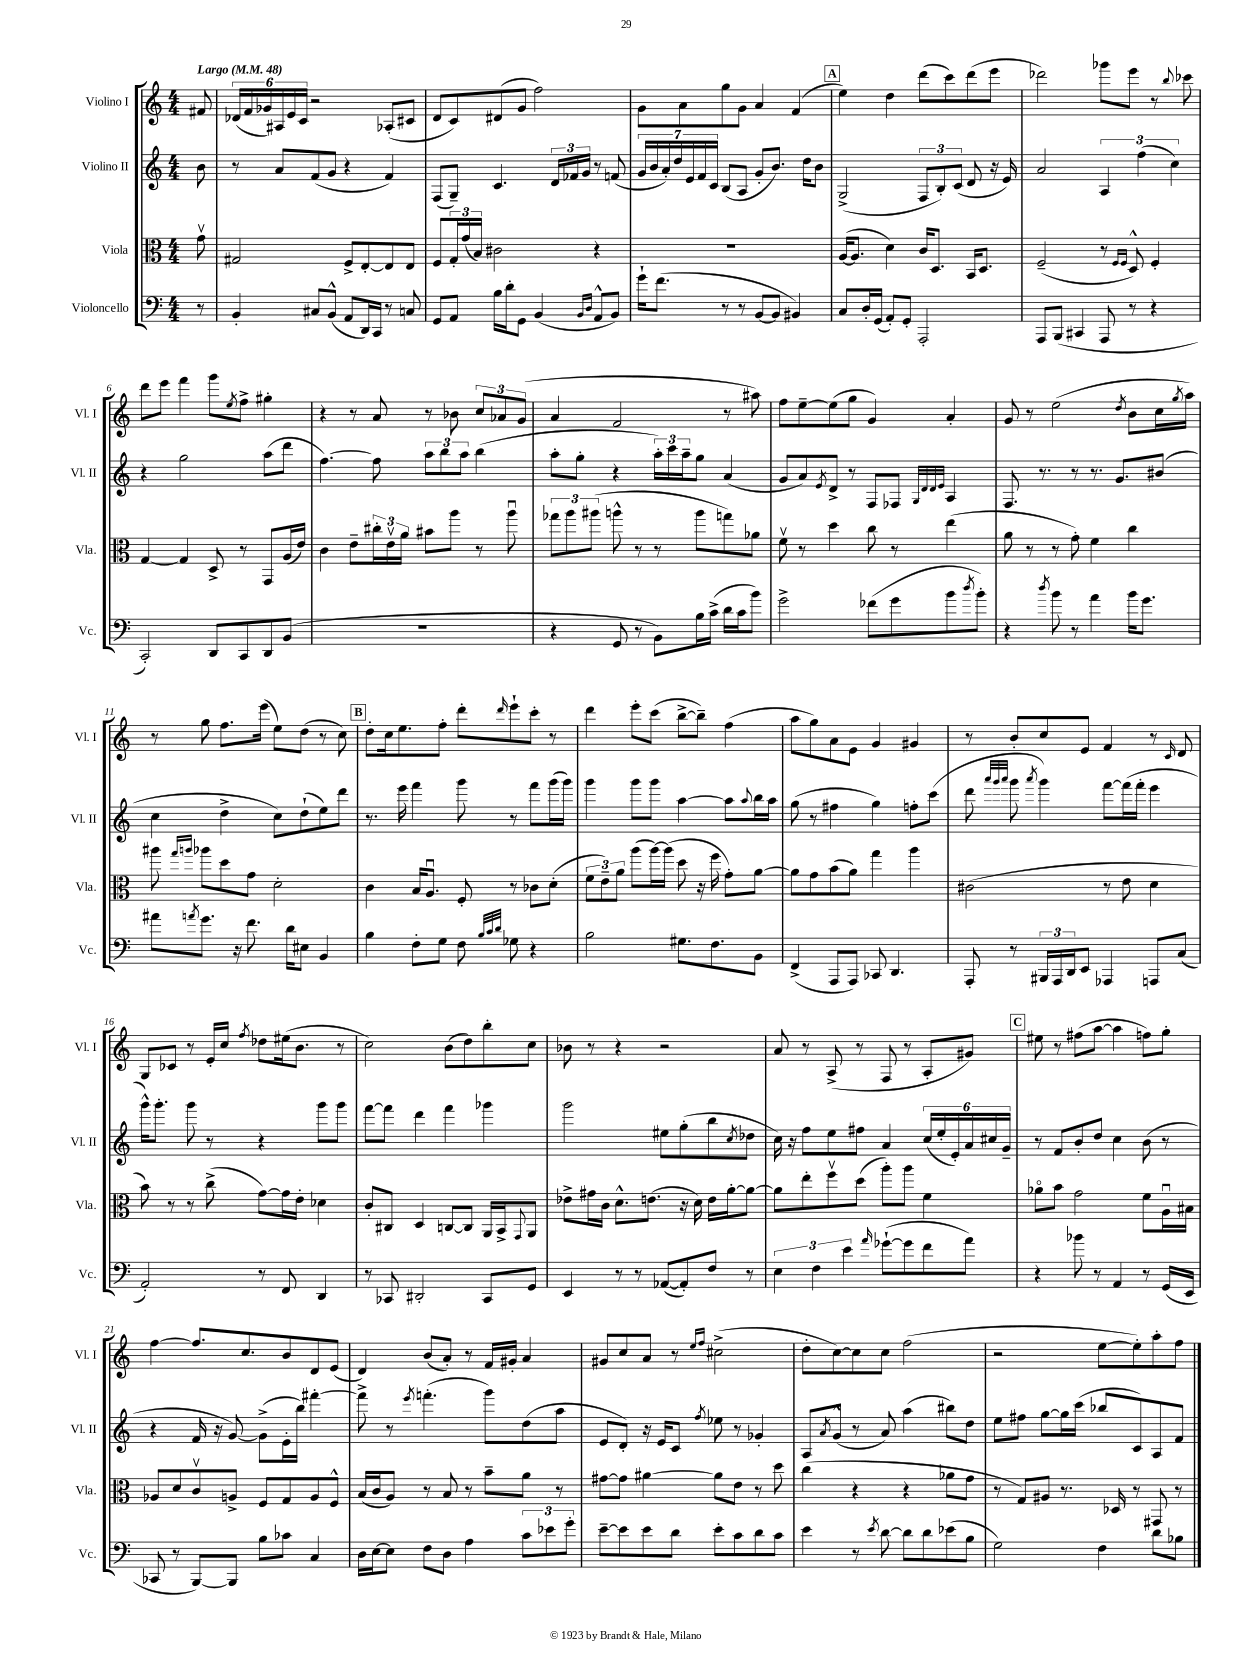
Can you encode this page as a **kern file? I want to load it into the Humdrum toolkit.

**kern	**kern	**kern	**kern
*staff4	*staff3	*staff2	*staff1
*clefF4	*clefC3	*clefG2	*clefG2
*k[]	*k[]	*k[]	*k[]
*M4/4	*M4/4	*M4/4	*M4/4
*MM48	*MM48	*MM48	*MM48
8r	8gv\	8b\	8f#/
=	=	=	=
4BB'/	2G#/	8r	(24d-/LL
.	.	.	24f/
.	.	.	24g-/)
.	.	8a/L	24A#/
.	.	.	24e/
.	.	.	24c/JJ
8C#/L	.	(8f/	2r
(8BB^^/J	.	8g/J	.
8AA/L	8F^/L	4r	.
16DD/L)	[8E'/	.	.
16CC/JJ	.	.	.
8r	8E/]	4f/)	(8A-'/L
8C/	8E/J	.	8c#/J
=	=	=	=
8GG/L	8F/L	(8F/L	8d/L
8AA/J	24G'/L	8G~/J)	8c/)
.	(24g/	.	.
.	24B/JJ)	.	.
16B\LL	2c#\	4.c/	(8d#/
16d'\J	.	.	.
8GG\J	.	.	8g/J
(4BB/	.	.	2ff\)
.	.	24d/LL	.
.	.	24f-/	.
.	.	24g/JJ	.
16qqBB/LL	.	.	.
16qqD/JJ	.	.	.
8AA^^/L	4r	8r	.
8BB/J)	.	(8f/	.
=	=	=	=
16g`\LK	1r	28g/LL	8g\L
.	.	28b/	.
(8.f\J	.	.	.
.	.	28a'/)	.
.	.	28dd/	.
.	.	.	8a\
.	.	28e/	.
.	.	28f/	.
.	.	28c/JJ	.
8r	.	(8B/L	8gg\
8r	.	8A/J	8g\J
[8BB/L	.	8g'/L	4a/
8BB/]J	.	8.b/J)	.
4BB#/)	.	.	(4f/
.	.	16dd\LK	.
.	.	8b\J	.
=	=	=	=
8C/L	([16A/LK	(2G^/	4ee\)
.	8.A/]J	.	.
16D'/L	.	.	.
(16GG/JJ	.	.	.
8AA'/L)	4d\)	.	4dd\
8GG'/J	.	.	.
2AAA'/	16c/LK	12F/L	(8ddd\L
.	8.D/J	.	.
.	.	12B'/)	.
.	.	.	8ccc\)
.	.	(12c/J	.
.	16BB/LK	8d/	(8ddd\
.	8.D/J	.	.
.	.	16r	8eee\J
.	.	16e/)	.
=	=	=	=
8AAA/L	(2F~/	2a/	2ddd-\)
(8BBB/J	.	.	.
4CC#/	.	.	.
8AAA/	8r	6A/	8ggg-\L
.	16qqF/LL	.	.
.	16qqF/JJ	.	.
8r	8D^^/)	.	8eee\J
.	.	(6ff\	.
4r	4F'/	.	8r
.	.	6cc\)	.
.	.	.	8qqbb/
.	.	.	8ccc-\
=	=	=	=
2CC'/)	[4G/	4r	8ddd\L
.	.	.	8eee\J
.	4G/]	2gg\	4fff\
8DD/L	8D^/	.	8ggg\L
.	.	.	8qee/
8CC/	8r	.	8ff^\J
8DD/	8GG/L	(8aa\L	4gg#'\
(8BB/J	(16A/L	8ddd\J	.
.	16e/JJ)	.	.
=	=	=	=
1r	4c\	[4.ff\)	4r
.	8e~\L	.	8r
.	24cc#'\L	8ff\]	8a/
.	24ev\	.	.
.	24a\JJ	.	.
.	8b#\L	12aa\L	8r
.	.	12bb\	.
.	8aa\J	.	8b-\
.	.	12aa\J	.
.	8r	(4bb\	12cc/L
.	.	.	12a-/
.	8aau\	.	.
.	.	.	(12g/J
=	=	=	=
4r	12gg-\L	8aa'\L	4a/
.	12aa\	.	.
.	.	8gg'\J	.
.	(12aa#\J	.	.
8GG/	8aa^^\	4r	2f/
8r	8r	.	.
8BB\L)	8r	24aa'\LL)	.
.	.	24ccc\	.
.	.	24aa~\J	.
16B\L	8aa\L	8gg\J	.
(16c^\JJ	.	.	.
16d\LL	8gg\)	(4a/	8r
16c\J	.	.	.
8b\J)	8a-\J	.	8aa#\)
=	=	=	=
2g^\	8fv\	8g/L	8ff\L
.	8r	8a/)	[8ee~\
.	.	8qe/	.
.	4dd\	8d^/J	(8ee\]
.	.	8r	8gg\J
(8f-\L	8cc\	8F/L	4g/)
8g\	8r	8F-/J	.
.	.	32qqG/LLL	.
.	.	32qqd/	.
.	.	32qqd/	.
.	.	32qqe/JJJ	.
8b\	(4ee\	4A/	4a'/
8qdd/	.	.	.
8b'\J)	.	.	.
=	=	=	=
4r	8a\	8.F/	8g/
.	8r	.	8r
.	.	8.r	.
8qdd/	.	.	.
8b\	8r	.	(2ee\
8r	8g'\)	8r	.
4a\	4f\	8.r	.
.	.	8.g/L	.
.	.	.	8qdd/
16b\LK	4cc\	.	8b\L
8.g\J	.	.	.
.	.	(8b#/J	16cc\L
.	.	.	8qgg/
.	.	.	16aa\JJ)
=	=	=	=
8a#\L	8aa#\	4cc\	8r
.	16qqgg/LL	.	.
8qa/	16qqaa/JJ	.	.
8.g\J	8aa-\L	.	8gg\
.	8dd\	4dd^\	8.ff\L
16r	.	.	.
8.f\	8g\J	.	.
.	.	.	(16eee\Jk
.	2d'\	8cc\L)	8ee\L)
16d\LK	.	.	.
8E#\J	.	(8dd`\	(8dd\J
4BB/	.	8ee\)	8r
.	.	8ddd\J	8cc\)
=	=	=	=
4B\	4c\	8.r	8dd'\L
.	.	.	16cc\k
.	.	16eee\	8.ee\
8F'\L	16B/LK	4fff\	.
.	8.Au/J	.	.
8G\J	.	.	8ff'\J
8F\	8F'/	8ggg\	8ddd'\L
32qqB/LLL	.	.	.
32qqc/	.	.	.
32qqd/JJJ	.	.	16qqddd/
8G-\	8r	8r	8eee`\
4r	8c-\L	8fff\L	8ccc'\J
.	(8d'\J	(16ggg\L	8r
.	.	16ggg\JJ)	.
=	=	=	=
2B\	12f\L	4ggg\	4ddd\
.	12e~\)	.	.
.	12a\J	.	.
.	(8aa\L	8ggg\L	8eee'\L
.	[16aa\L)	8ggg\J	(8ccc\J
.	(16aa\]JJ	.	.
8.G#\L	8dd\	[4aa\	[8bb^\L
.	16r	.	8bb~\]J)
8.F\	16ff\	.	.
.	8g'\L)	8aa\]L	(4ff\
.	.	8qqaa/	.
8BB\J	[8a\J	16bb\L	.
.	.	16aa\JJ	.
=	=	=	=
(4FF^/	8a\]L	(8gg\	8aa\L
.	8g\	8r	8gg\)
8AAA/L	(8b\	4ff#\	8a\
8AAA/J)	8a\J)	.	8e\J
8CC-/	4gg\	4gg\)	4g/
4.DD/	.	.	.
.	4aa\	8ff'\L	4g#/
.	.	(8ccc\J	.
=	=	=	=
8AAA'/	(2c#\	8ddd\	8r
.	.	32qqaaa/LLL	.
.	.	32qqggg/	.
.	.	32qqaaa/JJJ	.
8r	.	8ggg\	8b'/L
.	.	8qaaa/	.
24BBB#/LL	.	4ggg\)	8cc/
24AAA/	.	.	.
24DD/J	.	.	.
8EE/J	.	.	8e/J
4AAA-/	8r	[8fff\L	4f/
.	8e\	(16fff\]L	.
.	.	16fff'\JJ	.
8AAA/L	4d\	4eee\	8r
.	.	.	16qqc/
(8C/J	.	.	8d/
=	=	=	=
2AA'/)	8b\)	16ggg^^\LK)	8G/L
.	.	8.ggg'\J	.
.	8r	.	8c-/J
.	8r	8ggg\	8r
.	(8cc^\	8r	16e'/LL
.	.	.	16cc/JJ
.	.	.	8qff/
8r	[8g\L)	4r	8dd-\L
8FF/	16g\]L	.	(16ee#\k
.	16e'\JJ	.	8.b\J
4DD/	4d-\	8ggg\L	.
.	.	8ggg\J	8r
=	=	=	=
8r	8c'/L	[8fff\L	2cc\)
8CC-/	8C#/J	8fff\]J	.
2DD#'/	4D/	4ddd\	.
.	[8C/L	4fff\	(8b\L
.	8C/]J	.	8dd\)
8CC-/L	16AA/LL	4ggg-\	8bb'\
.	16BB^/J	.	.
.	8qqGG/	.	.
8GG/J	8AA/J	.	8cc\J
=	=	=	=
4EE/	8e-^\L	2ggg\	8b-\
.	16g#\L	.	8r
.	16c\JJ	.	.
8r	8.d^^\L	.	4r
8r	.	.	.
.	(8.e\J	.	.
([8AA-/L	.	8ee#\L	2r
8AA-'/])	16r	(8gg'\	.
.	16d\)	.	.
8F/J	16e\LL	8bb\	.
.	[16a'\J	.	.
.	.	8qcc/	.
8r	8a\_J	8dd-\J	.
=	=	=	=
6E\	8a\]L	16cc\)	8a/
.	.	16r	.
.	8ee'\	8ff\L	8r
6F\	.	.	.
.	8ffv\	8ee\	(8A^/
6e\	.	.	.
.	(8dd\J	8ff#\J	8r
16qqa/	.	.	.
([8g-`\L	8aa'\L)	4a/	8F/
8g-\]	8aa\J	.	8r
8f\	4f\	(24cc/LL	8A'/L
.	.	24ee'/	.
.	.	24e'/)	.
8a\J)	.	24a/	8g#/J)
.	.	24cc#/	.
.	.	24g~/JJ	.
=	=	=	=
4r	8a-o\L	8r	8ee#\
.	8b\J	8f/L	8r
8b-\	2g\	8b'/	(8ff#\L
8r	.	8dd/J	[8aa\J
4AA/	.	4cc\	4aa\]
8r	8f\L	(8b\	8ff\L)
(16GG/LL	16Au\L	8r	8gg'\J
16EE/JJ	16B#\JJ	.	.
=	=	=	=
8CC-/	8A-/L	4r	[4ff\
8r	8d/	.	.
[8BBB/L)	8cv/	16f/	8.ff/]L
.	.	16r	.
8BBB/]J	8A^/J	[8g/)	.
.	.	.	8.cc/
8B\L	8F/L	(8g^\]L	.
8c-\J	8G/	16e'\L	8b/
.	.	16bb\JJ)	.
4C/	8A/	[4fff#'\	8d/
.	8F^^/J	.	(8e/J
=	=	=	=
16D\LL	(16B/LL	8fff#^\]	4d/)
[16E\J	16c/J	.	.
8E\]J	8A/J)	8r	.
.	.	8qeee/	.
8F\L	8r	(4.fff'\	(8b/L
8D\J	8B/	.	8a'/J)
4A\	8r	.	8r
.	8b~\L	8ggg\L)	16f/LL
.	.	.	16g#'/JJ
12c\L	8a\J	(8dd\	4a/
12e-\	.	.	.
.	8r	8aa\J	.
12g'\J	.	.	.
=	=	=	=
[8e~\L	[8g#\L	8e/L	8g#/L
8e\]	8g#\]J	8d'/J)	8cc/
8e\	[4a#\	16r	8a/J
.	.	16e/LK	.
8d\J	.	8c/J	8r
.	.	.	16qqee/LL
.	.	8qff/	16qqff/JJ
8e'\L	8a#\]L	8ee-\	(2cc#^\
8c\	8e\J	8r	.
8d\	8r	4g-'/	.
8c\J	8dd\	.	.
=	=	=	=
4e\	(4cc\	8A/L	8dd'\L
.	.	8qa/	.
.	.	(8g^^/J	[8cc\)
8r	4r	8r	8cc\]
8qe/	.	.	.
[8d\	.	8a/)	8cc\J
8d\]L	4r	(4aa\	(2ff\
8d\	.	.	.
(8e-\	8a-\L	8bb#\L)	.
8B\J	8g\J	8dd\J	.
=	=	=	=
2G\)	8r	8ee\L	2r
.	8G/L)	8ff#\J	.
.	8A#/J	[8gg\L	.
.	8.r	16gg\]L	.
.	.	(16ccc\JJ	.
4F\	.	8bb-/L	[8ee\L
.	16D-/	.	.
.	8r	8c/)	8ee'\])
8d\L	8GG#/	8A/	8aa'\
8B-\J	8r	8f/J	8ff\J
==	==	==	==
*-	*-	*-	*-
